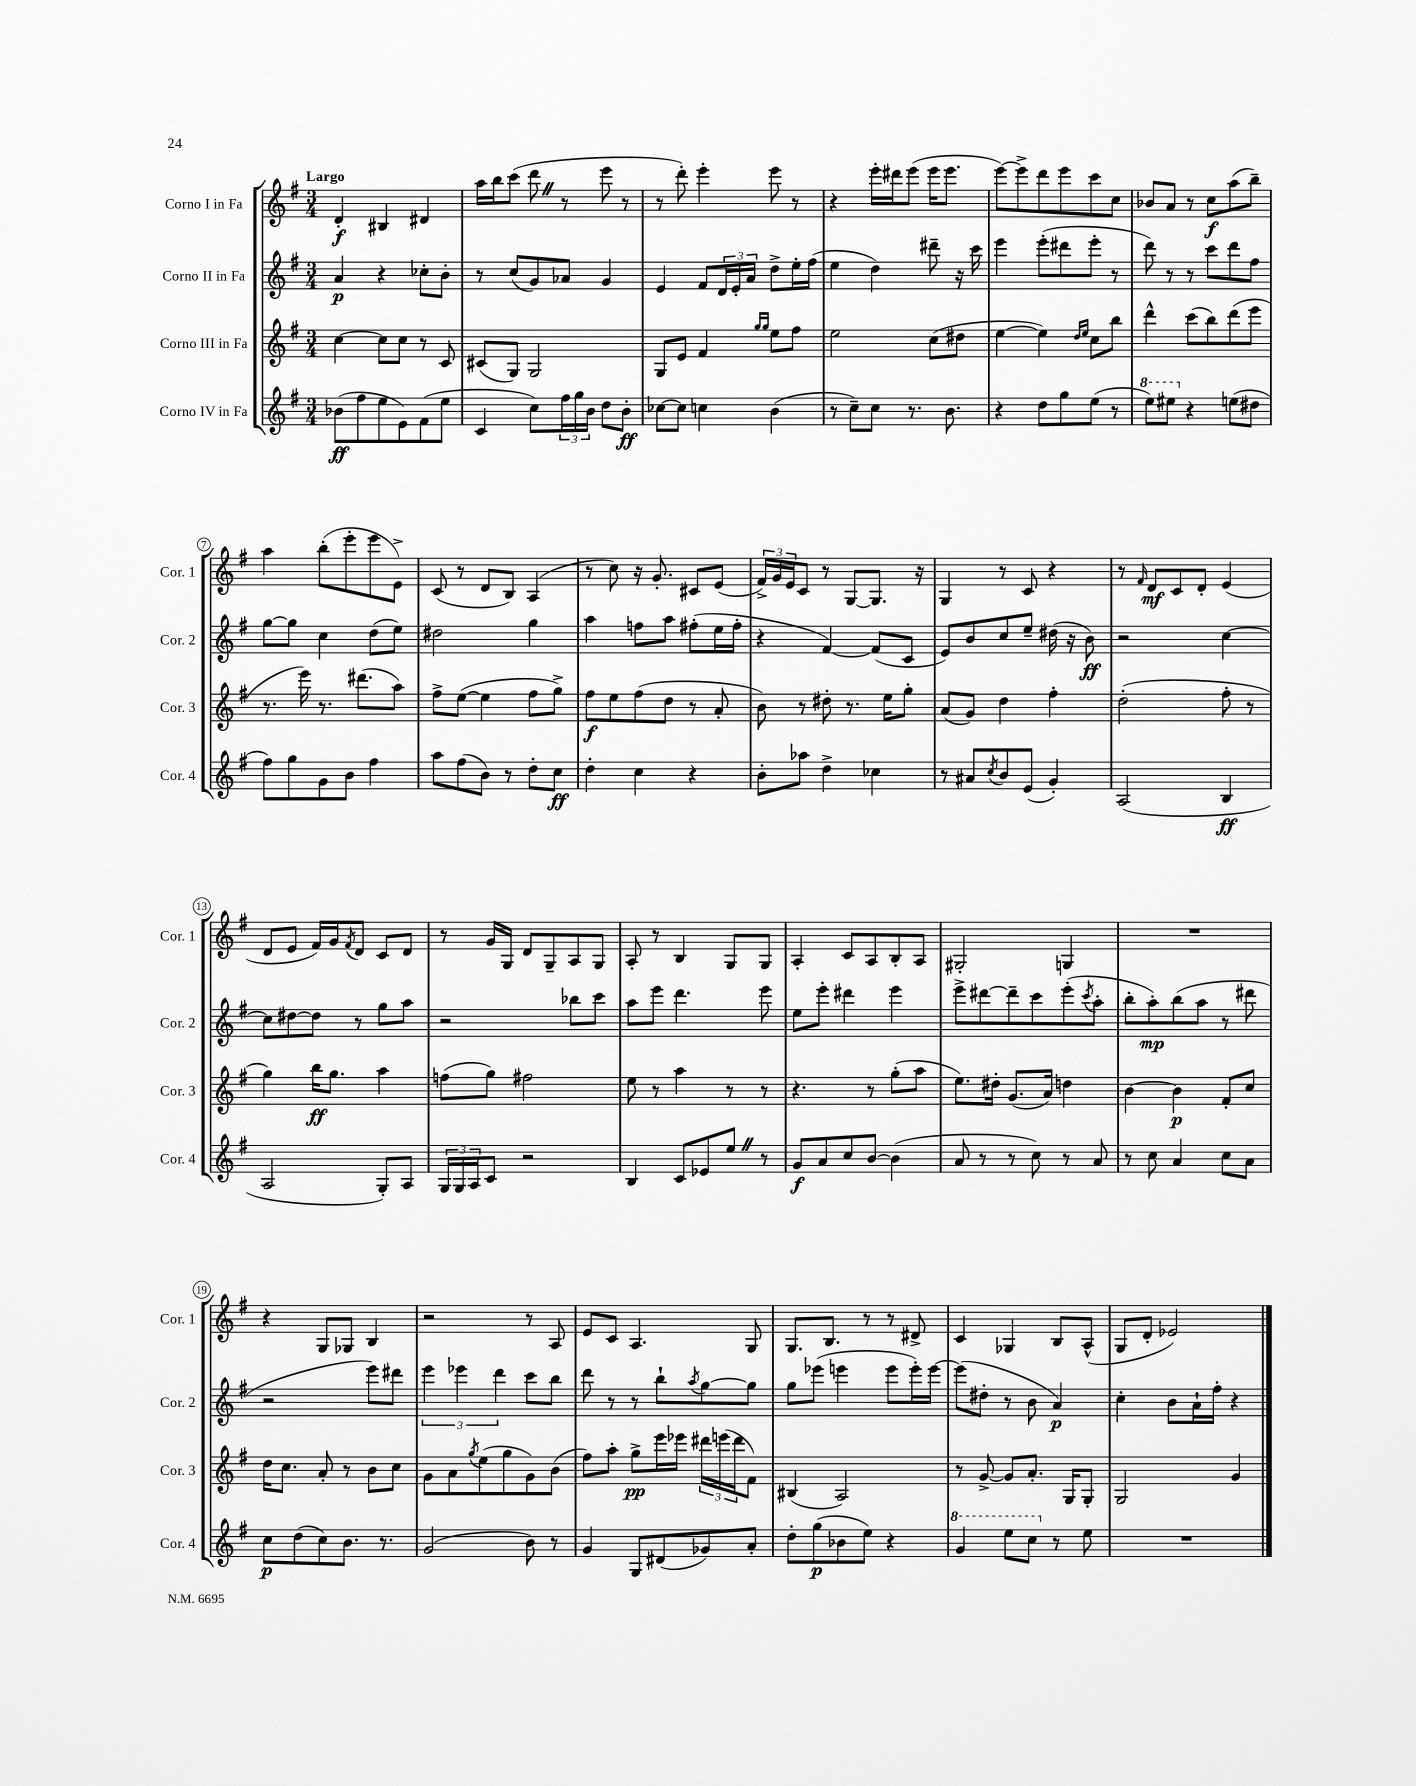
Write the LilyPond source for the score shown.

<<
\new StaffGroup <<
\new Staff = "s0" \with { instrumentName = "Corno I in Fa" shortInstrumentName = "Cor. 1" } {
    \clef treble \key g \major \numericTimeSignature \time 3/4 \tempo "Largo"
    d'4-.\f bis4 dis'4 |
    a''16 b''16 c'''8( d'''8 \once \override BreathingSign.text = \markup { \musicglyph "scripts.caesura.straight" } \breathe r8 e'''8 r8 |
    r8 d'''8-.) e'''4-. e'''8 r8 |
    r4 e'''16-. dis'''16 e'''8( e'''16 e'''8. |
    e'''8~) e'''8-> d'''8 e'''8 c'''8 c''8 |
    bes'8 a'8 r8 c''8\f a''8( b''8--) |
    a''4 b''8-.( e'''8-. e'''8 e'8->) |
    c'8( r8 d'8 b8) a4( |
    r8 c''8) r16 g'8.-. cis'8 e'8( |
    \tuplet 3/2 { fis'16->) g'16 e'16 } c'8 r8 g8~ g8. r16 |
    g4 r8 c'8 r4 |
    r8 \grace { fis'16 } d'8\mf c'8 d'8-. e'4( |
    d'8 e'8 fis'16) g'16 \acciaccatura { fis'8 } d'8 c'8 d'8 |
    r8 g'16 g16 d'8 g8-- a8 g8 |
    a8-. r8 b4 g8 g8 |
    a4-. c'8 a8 b8-. a8 |
    gis2-. g4 |
    R2. |
    r4 g8 ges8 b4 |
    r2 r8 a8 |
    e'8 c'8 a4. g8 |
    g8. b8. r8 r8 dis'8-> |
    c'4 ges4 b8 a8-^( |
    g8 d'8-. ees'2) \bar "|." |
}
\new Staff = "s1" \with { instrumentName = "Corno II in Fa" shortInstrumentName = "Cor. 2" } {
    \clef treble \key g \major \numericTimeSignature \time 3/4
    a'4\p r4 ces''8-. b'8-. |
    r8 c''8( g'8) aes'8 g'4 |
    e'4 fis'8 \tuplet 3/2 { d'16 e'16-. a'16 } d''8-> e''16-. fis''16( |
    e''4 d''4) dis'''8-- r16 c'''16 |
    e'''4 e'''8-.( dis'''8 e'''8-. r8 |
    d'''8) r8 r8 c'''8 d'''8 fis''8 |
    g''8~ g''8 c''4 d''8( e''8) |
    dis''2 g''4 |
    a''4 f''8 a''8 fis''8-.( e''16 fis''16-. |
    r4 fis'4~) fis'8( c'8 |
    e'8) b'8 c''8 e''8-- dis''16( r16 b'8\ff) |
    r2 c''4~ |
    c''8 dis''8~ dis''8 r8 g''8 a''8 |
    r2 bes''8 c'''8 |
    a''8 e'''8 d'''4. e'''8 |
    e''8 e'''8-. dis'''4 e'''4 |
    e'''8-> dis'''8~ dis'''8-- c'''8 e'''8-.( \acciaccatura { c'''8 } a''8-. |
    b''8-. a''8-.\mp) b''8( a''8 r8 dis'''8 |
    r2 e'''8) dis'''8 |
    \tuplet 3/2 { e'''4 ees'''4 d'''4 } c'''8 b''8 |
    d'''8 r8 r8 b''8-! \acciaccatura { a''8 } g''8~ g''8 |
    g''8 ees'''8( e'''4 e'''8 e'''16-.) e'''16~ |
    e'''8( dis''8-. r8 b'8 a'4\p) |
    c''4-. b'8 a'16-! fis''16-. r4 \bar "|." |
}
\new Staff = "s2" \with { instrumentName = "Corno III in Fa" shortInstrumentName = "Cor. 3" } {
    \clef treble \key g \major \numericTimeSignature \time 3/4
    c''4~ c''8 c''8 r8 c'8 |
    cis'8( g8) g2 |
    g8 e'8 fis'4 \grace { g''16 g''16 } e''8 fis''8 |
    e''2 c''8( dis''8 |
    e''4~ e''4) \grace { d''16 e''16 } c''8 b''8 |
    d'''4-^ c'''8( b''8) d'''8( e'''8 |
    r8. e'''16) r8. dis'''8.( a''8) |
    fis''8-> e''8~( e''4 fis''8 g''8->) |
    fis''8\f e''8 fis''8( d''8 r8 a'8-. |
    b'8) r8 dis''8-. r8. e''16 g''8-. |
    a'8( g'8) d''4 fis''4-. |
    d''2-.( fis''8-. r8 |
    g''4) b''16\ff g''8. a''4 |
    f''8( g''8) fis''2 |
    e''8 r8 a''4 r8 r8 |
    r4. r8 g''8-.( a''8 |
    e''8.) dis''16-. g'8.( a'16) d''4 |
    b'4~ b'4\p fis'8-. c''8 |
    d''16 c''8. a'8-. r8 b'8 c''8 |
    g'8 a'8 \acciaccatura { g''8 } e''8( g''8 g'8) b'8( |
    fis''8) a''8-. g''8->\pp e'''16 ees'''16 \tuplet 3/2 { dis'''16 e'''16( dis'''16 } fis'8) |
    bis4( a2) |
    r8 g'8~-> g'8 a'8.-. g16 g8-. |
    g2 g'4 \bar "|." |
}
\new Staff = "s3" \with { instrumentName = "Corno IV in Fa" shortInstrumentName = "Cor. 4" } {
    \clef treble \key g \major \numericTimeSignature \time 3/4
    bes'8\ff( fis''8 e''8 e'8) fis'8( e''8 |
    c'4 c''8) \tuplet 3/2 { fis''16 g''16 b'16 } d''8 b'8-.\ff |
    ces''8~ ces''8 c''4 b'4( |
    r8 c''8--) c''8 r8. b'8. |
    r4 d''8 g''8 e''8( r8 |
    \ottava #1 e'''8) eis'''8 \ottava #0 r4 e''!8( dis''8 |
    fis''8) g''8 g'8 b'8 fis''4 |
    a''8 fis''8( b'8) r8 d''8-. c''8\ff |
    d''4-. c''4 r4 |
    b'8-. aes''8 d''4-> ces''4 |
    r8 ais'8 \acciaccatura { c''8 } b'8 e'8( g'4-.) |
    a2( b4\ff |
    a2 g8-.) a8 |
    \tuplet 3/2 { g16 g16 a16 } c'8 r2 |
    b4 c'8 ees'8 e''8 \once \override BreathingSign.text = \markup { \musicglyph "scripts.caesura.straight" } \breathe r8 |
    g'8\f a'8 c''8 b'8~ b'4( |
    a'8 r8 r8 c''8) r8 a'8 |
    r8 c''8 a'4 c''8 a'8 |
    c''8\p d''8( c''8) b'8. r8. |
    g'2( b'8) r8 |
    g'4 g8 dis'8( ges'8) a'8-. |
    d''8-. g''8\p( bes'8 e''8) r4 |
    \ottava #1 g''4 e'''8 c'''8 \ottava #0 r8 e''8 |
    R2. \bar "|." |
}
>>
>>
\layout { \context { \Score \override BarNumber.stencil = #(make-stencil-circler 0.1 0.3 ly:text-interface::print) } }
